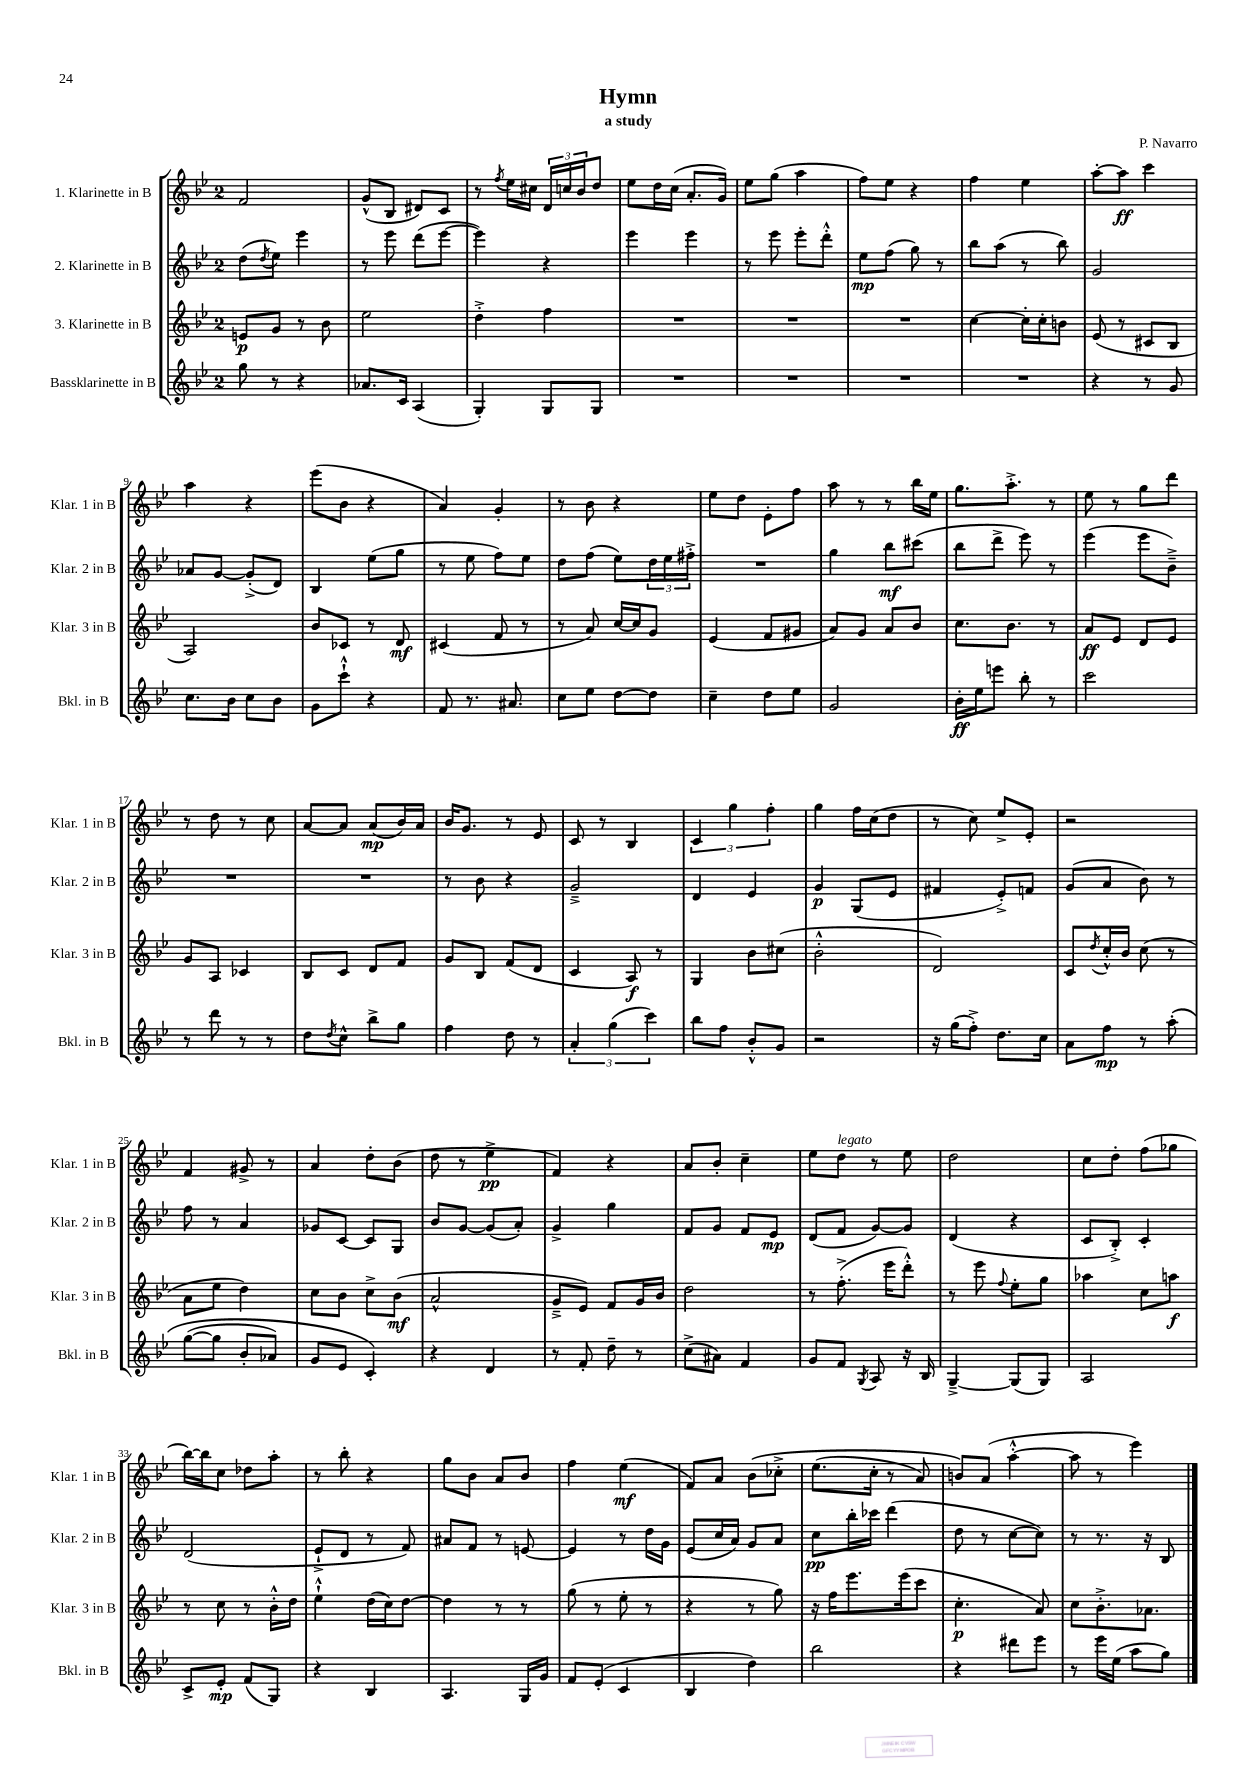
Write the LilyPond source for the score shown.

\header { title = "Hymn" composer = "P. Navarro" subtitle = "a study" }
<<
\new StaffGroup <<
\new Staff = "s0" \with { instrumentName = "1. Klarinette in B" shortInstrumentName = "Klar. 1 in B" } {
    \clef treble \key bes \major \once \override Staff.TimeSignature.style = #'single-digit \time 2/4
    f'2 |
    g'8-^( bes8 dis'8) c'8 |
    r8 \acciaccatura { f''8 } ees''16 cis''16 \tuplet 3/2 { d'16 c''16 bes'16 } d''8 |
    ees''8 d''16 c''16( a'8.-. g'16) |
    ees''8 g''8( a''4 |
    f''8) ees''8 r4 |
    f''4 ees''4 |
    a''8~-. a''8\ff c'''4 |
    a''4 r4 |
    ees'''8( bes'8 r4 |
    a'4) g'4-. |
    r8 bes'8 r4 |
    ees''8 d''8 ees'8-. f''8 |
    a''8 r8 r8 bes''16 ees''16 |
    g''8. a''8.-.-> r8 |
    ees''8 r8 g''8 d'''8 |
    r8 d''8 r8 c''8 |
    a'8~ a'8 a'8\mp( bes'16) a'16 |
    bes'16 g'8. r8 ees'8 |
    c'8 r8 bes4 |
    \tuplet 3/2 { c'4 g''4 f''4-. } |
    g''4 f''16 c''16( d''8 |
    r8 c''8) ees''8-> ees'8-. |
    r2 |
    f'4 gis'8-> r8 |
    a'4 d''8-. bes'8( |
    d''8 r8 ees''4->\pp |
    f'4) r4 |
    a'8 bes'8-. c''4-- |
    ees''8 d''8^\markup { \italic "legato" } r8 ees''8 |
    d''2 |
    c''8 d''8-. f''8( ges''8 |
    bes''16~) bes''16 c''8 des''8 a''8-. |
    r8 bes''8-. r4 |
    g''8 bes'8 a'8 bes'8 |
    f''4 ees''4\mf( |
    f'8) a'8 bes'8\( ces''8-.-> |
    ees''8.( c''16-. r8 a'8) |
    b'8\) a'8( a''4~-.-^ |
    a''8 r8 ees'''4) \bar "|." |
}
\new Staff = "s1" \with { instrumentName = "2. Klarinette in B" shortInstrumentName = "Klar. 2 in B" } {
    \clef treble \key bes \major \once \override Staff.TimeSignature.style = #'single-digit \time 2/4
    d''8( \acciaccatura { d''8 } ees''8) ees'''4 |
    r8 ees'''8 d'''8( ees'''8~ |
    ees'''4) r4 |
    ees'''4 ees'''4 |
    r8 ees'''8 ees'''8-. d'''8-.-^ |
    ees''8\mp f''8( g''8) r8 |
    bes''8 a''8( r8 bes''8) |
    g'2 |
    aes'8 g'8~ g'8-.->( d'8) |
    bes4 ees''8( g''8 |
    r8 ees''8 f''8) ees''8 |
    d''8 f''8( ees''8) \tuplet 3/2 { d''16 ees''16 fis''16-.-> } |
    R2 |
    g''4 bes''8\mf cis'''8( |
    bes''8 d'''8-> ees'''8) r8 |
    ees'''4( ees'''8 bes'8--->) |
    R2 |
    R2 |
    r8 bes'8 r4 |
    g'2---> |
    d'4 ees'4 |
    g'4\p g8( ees'8 |
    fis'4 ees'8-.->) f'8 |
    g'8( a'8 bes'8) r8 |
    f''8 r8 a'4 |
    ges'8 c'8~ c'8 g8 |
    bes'8 g'8~ g'8( a'8-.) |
    g'4-> g''4 |
    f'8 g'8 f'8 ees'8\mp |
    d'8( f'8 g'8~) g'8 |
    d'4( r4 |
    c'8 bes8-.->) c'4-. |
    d'2( |
    ees'8-!-> d'8 r8 f'8) |
    ais'8 f'8 r8 e'8~ |
    e'4 r8 d''16 g'16 |
    ees'8( c''16 a'16) g'8 a'8 |
    c''8\pp bes''16-. ces'''16 d'''4( |
    d''8 r8 c''8~ c''8) |
    r8 r8. r16 bes8 \bar "|." |
}
\new Staff = "s2" \with { instrumentName = "3. Klarinette in B" shortInstrumentName = "Klar. 3 in B" } {
    \clef treble \key bes \major \once \override Staff.TimeSignature.style = #'single-digit \time 2/4
    e'8\p g'8 r8 bes'8 |
    ees''2 |
    d''4-.-> f''4 |
    R2 |
    R2 |
    R2 |
    c''4~ c''16-. c''16-. b'8 |
    ees'8( r8 cis'8 bes8 |
    a2) |
    bes'8 ces'8 r8 d'8\mf |
    cis'4( f'8 r8 |
    r8 a'8) c''16~ c''16 g'8 |
    ees'4( f'8 gis'8 |
    a'8) g'8 a'8 bes'8 |
    c''8. bes'8. r8 |
    a'8\ff ees'8 d'8 ees'8 |
    g'8 a8 ces'4 |
    bes8 c'8 d'8 f'8 |
    g'8 bes8 f'8( d'8 |
    c'4 a8\f) r8 |
    g4 bes'8 cis''8( |
    bes'2-.-^ |
    d'2) |
    c'8 \acciaccatura { d''8 } c''16-.-^ bes'16 c''8( r8 |
    a'8 ees''8 d''4) |
    c''8 bes'8 c''8-> bes'8\mf( |
    a'2-^ |
    g'8---> ees'8) f'8 g'16 bes'16 |
    d''2 |
    r8 f''8.-.->( ees'''16 d'''8-.-^) |
    r8 ees'''8 \appoggiatura { f''8 } ees''8-. g''8 |
    aes''4 c''8 a''8\f |
    r8 c''8 r8 bes'16-.-^ d''16 |
    ees''4-!-^ d''16( c''16) d''8~ |
    d''4 r8 r8 |
    g''8( r8 ees''8-. r8 |
    r4 r8 g''8) |
    r16 f''16 ees'''8. ees'''16( c'''8 |
    c''4.-.\p a'8) |
    c''8 bes'8.-.-> aes'8. \bar "|." |
}
\new Staff = "s3" \with { instrumentName = "Bassklarinette in B" shortInstrumentName = "Bkl. in B" } {
    \clef treble \key bes \major \once \override Staff.TimeSignature.style = #'single-digit \time 2/4
    g''8 r8 r4 |
    aes'8. c'16 a4( |
    g4-.) g8 g8 |
    R2 |
    R2 |
    R2 |
    R2 |
    r4 r8 g'8 |
    c''8. bes'16 c''8 bes'8 |
    g'8 c'''8-!-^ r4 |
    f'8 r8. ais'8. |
    c''8 ees''8 d''8~ d''8 |
    c''4-- d''8 ees''8 |
    g'2 |
    bes'16-.\ff ees''16 e'''8 bes''8-. r8 |
    c'''2 |
    r8 d'''8 r8 r8 |
    d''8 \acciaccatura { d''8 } c''8-^ bes''8-> g''8 |
    f''4 d''8 r8 |
    \tuplet 3/2 { a'4-. g''4( c'''4) } |
    bes''8 f''8 bes'8-.-^ g'8 |
    r2 |
    r16 g''16( f''8-.->) d''8. c''16 |
    a'8 f''8\mp r8 a''8-.\( |
    g''8~( g''8 bes'8-. aes'8) |
    g'8 ees'8 c'4-.\) |
    r4 d'4 |
    r8 f'8-. d''8-- r8 |
    c''8->( ais'8) f'4 |
    g'8 f'8 \acciaccatura { g8 } a8 r16 bes16 |
    g4~---> g8( g8) |
    a2 |
    c'8-> ees'8-.\mp f'8( g8) |
    r4 bes4 |
    a4. g16 g'16 |
    f'8 ees'8-.( c'4 |
    bes4 d''4) |
    bes''2 |
    r4 dis'''8 ees'''8 |
    r8 ees'''16 ees''16( a''8 g''8) \bar "|." |
}
>>
>>
